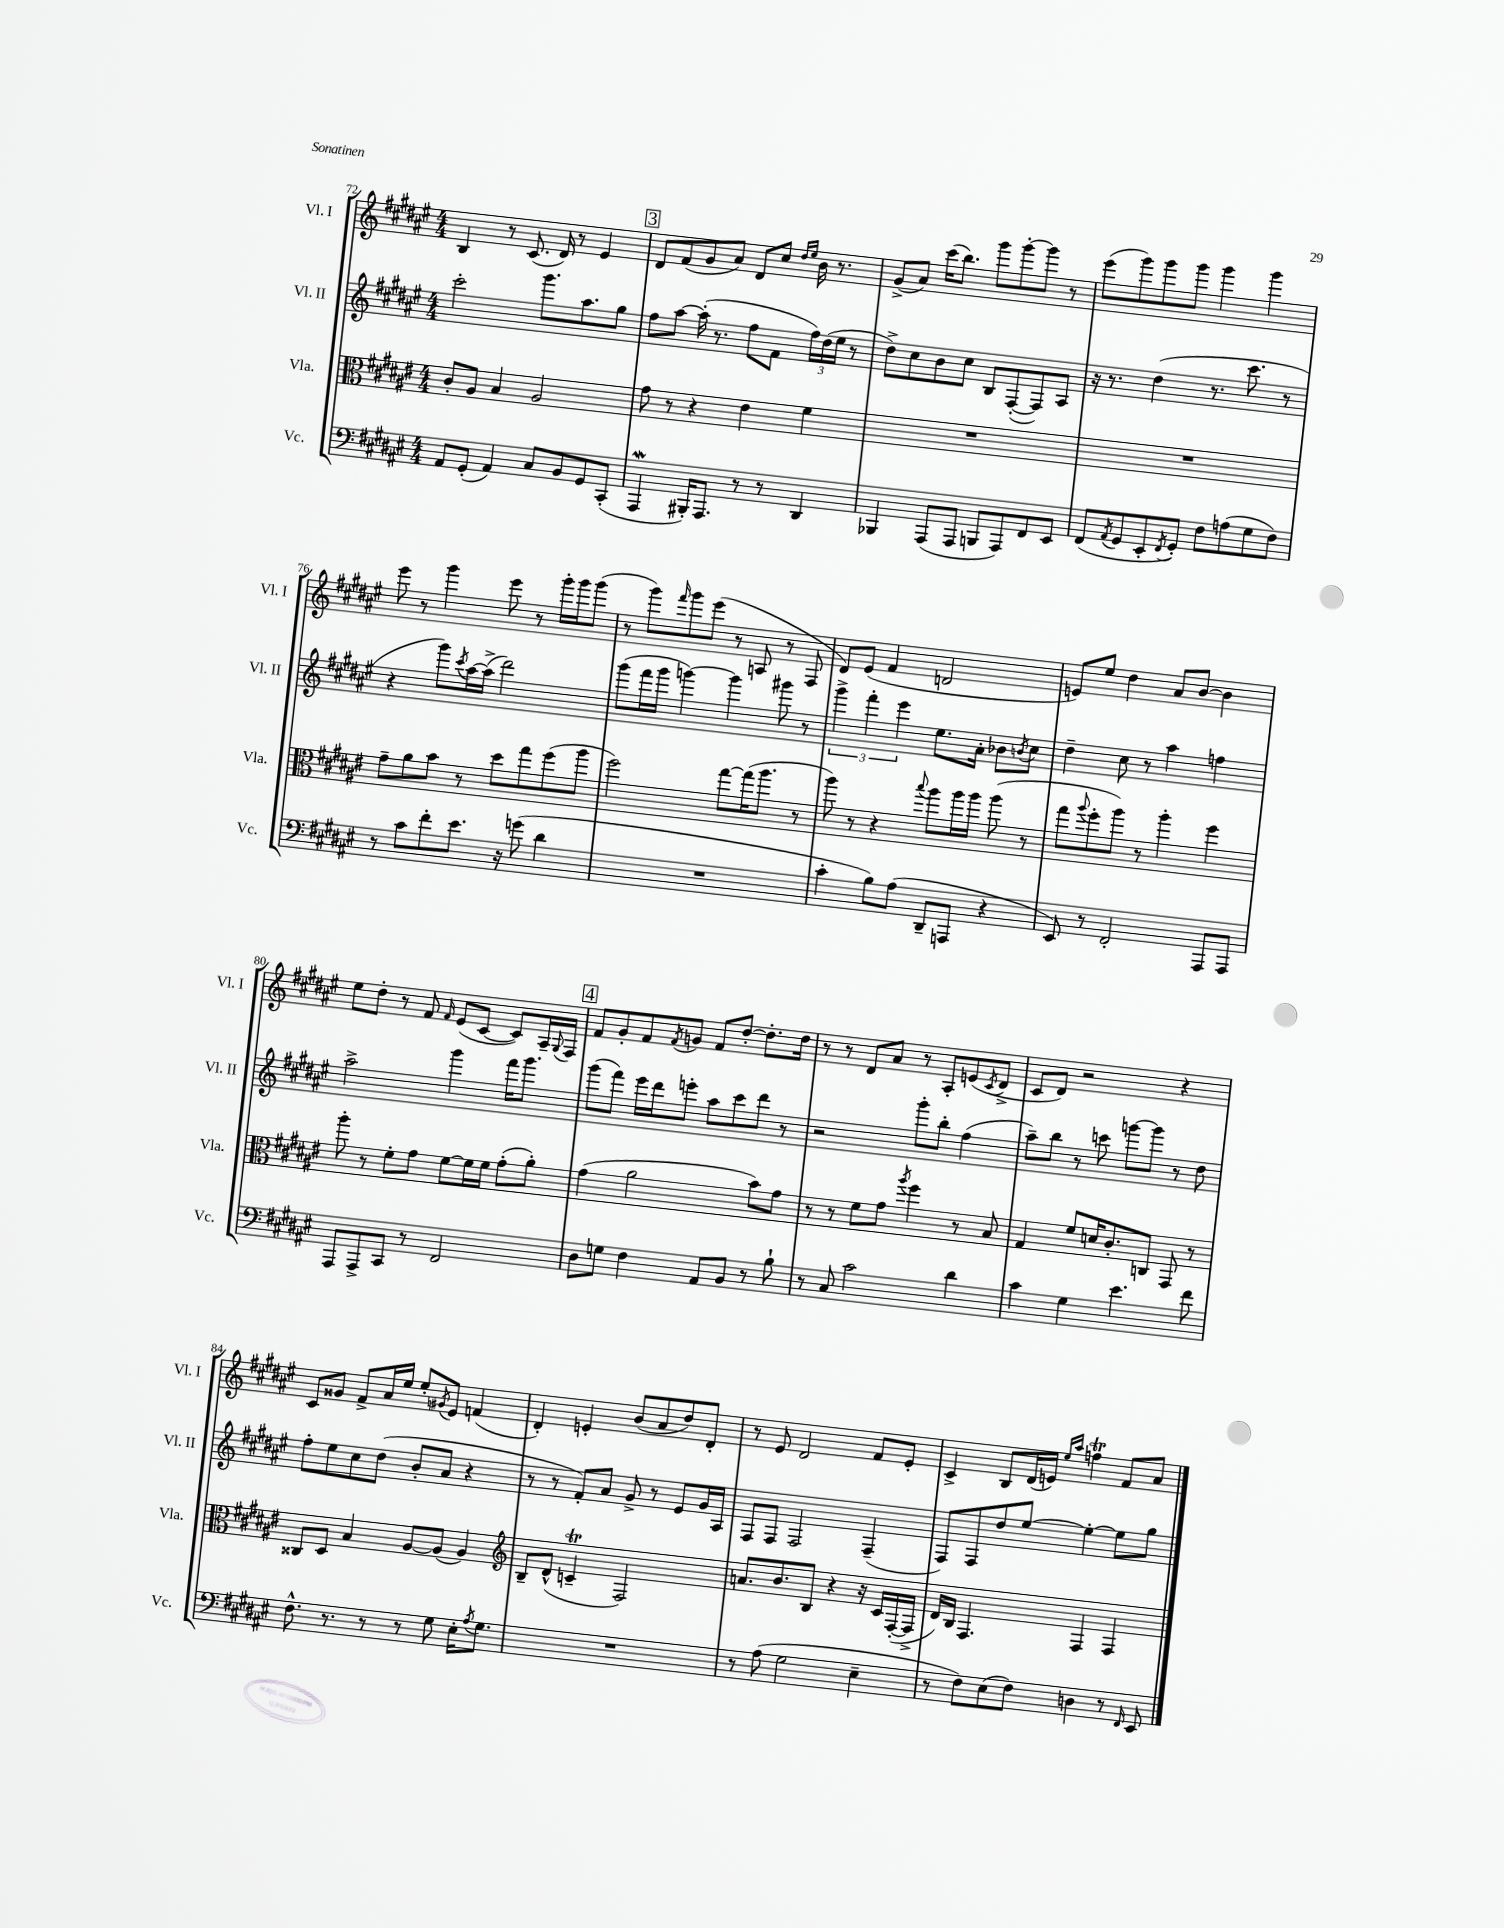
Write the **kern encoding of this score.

**kern	**kern	**kern	**kern
*part4	*part3	*part2	*part1
*staff4	*staff3	*staff2	*staff1
*I"Vc.	*I"Vla.	*I"Vl. II	*I"Vl. I
*I'Vc.	*I'Vla.	*I'Vl. II	*I'Vl. I
*clefF4	*clefC3	*clefG2	*clefG2
*k[f#c#g#d#a#e#]	*k[f#c#g#d#a#e#]	*k[f#c#g#d#a#e#]	*k[f#c#g#d#a#e#]
*M4/4	*M4/4	*M4/4	*M4/4
=72	=72	=72	=72
8AA#/L	8c#'/L	2ccc#'\	4B/
(8GG#'/J	8A#/J	.	.
4AA#/)	4B/	.	8r
.	.	.	(8.c#/
8C#/L	2A#/	8.ggg#\L	.
.	.	.	16d#/)
8BB/	.	.	8r
.	.	8.aa#\	.
8GG#/	.	.	4e#/
(8CC#'/J	.	8gg#\J	.
!!LO:REH:place=s1:t=3
=73	=73	=73	=73
4AAA#W/	8g#\	8ff#\L	8d#/L
.	8r	[8aa#\J	(8f#/
16BBB#X'/KL)	4r	(16aa#'\]	8g#/
8.AAA#/J	.	8.r	.
.	.	.	8a#/J)
8r	4e#\	8ff#\L	8d#/L
8r	.	8f#\J	8cc#/J
.	.	.	16qqdd#/LL
.	.	.	16qqee#/JJ
4DD#/	4f#\	24ff#\LL)	16b\
.	.	(24dd#\	.
.	.	.	8.r
.	.	24ee#\JJ	.
.	.	8r	.
=74	=74	=74	=74
4BBB-X/	1r	8dd#^\L)	(8g#^/L
.	.	8cc#\	8a#/J)
(8AAA#/L	.	8b\	(16ccc#\KL
.	.	.	8.bb\J)
8AAA#/J	.	8cc#\J	.
8BBBn/L	.	8B/L	8ggg#\L
8AAA#/)	.	([8F#'/	[8ggg#'\
8FF#/	.	8F#/])	8ggg#\J]
8EE#/J	.	8A#/J	8r
=75	=75	=75	=75
(8FF#/L	1r	16r	(8eee#\L
.	.	8.r	.
8qAA#/	.	.	.
8GG#/	.	.	8ggg#\)
8EE#'/	.	(4dd#\	8ggg#\
8qFF#/	.	.	.
8GG#'/J)	.	.	8ggg#\J
8F#\L	.	8.r	4ggg#\
(8An\	.	.	.
.	.	8.ccc#\	.
8G#\	.	.	4ggg#\
8F#\J)	.	8r	.
!!LO:LB:g=z
=76	=76	=76	=76
8r	8g#~\L	4r	8eee#\
8c#\L	8a#\	.	8r
8f#'\	8b\J	8ggg#\L)	4ggg#\
.	.	8qccc#/	.
8.e#\J	8r	[16aa#\L	.
.	.	(16aa#^\JJ]	.
.	8dd#\L	2ddd#\)	8eee#\
16r	.	.	.
(8gn\	8gg#\	.	8r
4d#\	(8ff#\	.	16ggg#'\LL
.	.	.	16ggg#\J
.	8aa#\J	.	(8ggg#\J
=77	=77	=77	=77
1r	2ff#\)	(8ggg#\L	8r
.	.	16fff#\L	8ggg#\L)
.	.	16ggg#\JJ	.
.	.	.	16qqfff#/
.	.	[4gggn\)	8ggg#\
.	.	.	(8eee#\J
.	[8gg#\L	4ggg\]	8r
.	(16gg#\K]	.	8An/
.	8.aa#\J	.	.
.	.	8ggg#X\	8r
.	8r	8r	8F#/
=78	=78	=78	=78
4c#'\	8aa#\)	6ggg#^\	8d#/L)
.	8r	.	(8e#/J
.	.	6fff#'\	.
8B\L)	4r	.	4f#/
.	.	6eee#\	.
(8A#\J	.	.	.
.	8qqbb/	.	.
8DD#~/L	8aa#\L	8.ee#\L	2dn/
8AAAn/J	16aa#\L	.	.
.	16aa#\JJ	16a#'\Jk	.
4r	(8aa#\	8b-X\L	.
.	.	8qbn/	.
.	8r	8cc#\J	.
=79	=79	=79	=79
8EE#/)	8gg#\L	4dd#~\	8en/L)
.	8qqaa#/	.	.
8r	8ff#'\	.	8ee#/J
2FF#'/	8aa#\J)	8cc#\	4dd#\
.	8r	8r	.
.	4aa#'\	4aa#\	8a#/L
.	.	.	[8b/J
8AAA#/L	4ff#\	4ffn\	4b\]
8AAA#/J	.	.	.
!!LO:LB:g=z
=80	=80	=80	=80
8AAA#/L	8aa#'\	2aa#^\	8ee#\L
8AAA#^/	8r	.	8dd#'\J
8CC#/J	8f#'\L	.	8r
8r	8g#\J	.	8f#/
.	.	.	16qqf#/
2FF#/	[8f#\L	4ggg#\	(8e#/L
.	16f#\L]	.	[8c#/J
.	16f#\JJ	.	.
.	(8g#'\L	16fff#\KL	8c#/L])
.	.	8.ggg#\J	.
.	8a#'\J)	.	16A#~/L
.	.	.	8qqG#/
.	.	.	16F#/JJ
!!LO:REH:place=s1:t=4
=81	=81	=81	=81
8D#\L	(4g#\	(8ggg#\L	8f#/L
8Gn\J	.	8fff#\J)	8g#'/
4F#\	2a#\	16eee#\LL	8f#/
.	.	16ddd#\J	.
.	.	.	8qf#/
.	.	8eeen'\J	8gn/J
8AA#/L	.	8aa#\L	8f#/L
8BB/J	.	8ccc#\	[8dd#'/J
8r	8b\L)	8ddd#\J	8.dd#'\L]
8B`\	8g#\J	8r	.
.	.	.	16dd#\Jk
=82	=82	=82	=82
8r	8r	2r	8r
8C#/	8r	.	8r
2c#\	8f#\L	.	8d#/L
.	8g#\J	.	8a#/J
.	8qaa#/	.	.
.	4ff#\	8ggg#'\L	8r
.	.	8bb'\J	8A#'/L
4d#\	8r	(4ff#\	(8en/
.	.	.	8qc#/
.	8B/	.	8d#^/J
=83	=83	=83	=83
4c#\	4G#/	8aa#~\L)	8c#/L
.	.	8bb\J	8d#/J)
4G#\	8f#/L	8r	2r
.	16dn/K	8cccn\	.
.	8.c#'/	.	.
4.e#\	.	[8gggn\L	.
.	8Cn/J	8ggg\J]	.
.	8GG#/	8r	4r
8f#\	8r	8dd#\	.
!!LO:LB:g=z
=84	=84	=84	=84
8.F#^^\	8C##X/L	8ff#'\L	8c#/L
.	8D#/J	8ee#\	8g##X/J
8.r	.	.	.
.	4B/	8cc#\	8f#^/L
8r	.	(8dd#\J	16a#/L
.	.	.	16ee#/JJ
8r	[8A#/L	8b'/L	8ee#'/L
.	.	.	8qg#X/
8G#\	(8A#/J]	8a#/J	8e#/J
16E#'\KL	4A#/)	4r	(4fn/
8qA#/	.	.	.
8.G#\J	.	.	.
=85	=85	=85	=85
*	*clefG2	*	*
1r	8B~/L	8r	4d#'/)
.	(8d#^^/J	8r	.
.	4cnT~/	8f#'/L)	4en'/
.	.	8a#/J	.
.	2F#/)	8g#^/	(8b/L
.	.	8r	8a#/
.	.	8e#/L	8dd#/)
.	.	16g#/L	8d#'/J
.	.	16A#/JJ	.
=86	=86	=86	=86
8r	8.an/L	8F#/L	8r
(8A#\	.	8F#/J	8e#/
.	8.b/	.	.
2G#\	.	2F#/	2d#/
.	8B/J	.	.
.	4r	.	.
4E#~\	16r	(4F#~/	8f#/L
.	16c#/LL	.	.
.	([16F#'/	.	8e#'/J
.	16F#^/JJ]	.	.
=87	=87	=87	=87
8r	16d#/LL)	8F#/L)	4c#^/
.	16B/JJ	.	.
8F#\L)	4.F#/	8F#/	.
(8E#\	.	8dd#/	8B/L
8F#\J)	.	[8ee#/J	(16d#/L
.	.	.	16en/JJ)
.	.	.	16qqee#/LL
.	.	.	16qqaa#/JJ
4Dn\	4F#/	4ee#'\_	4ffnT\
8r	4F#/	8ee#\L]	8f#/L
16qqFF#/	.	.	.
8EE#/	.	8gg#\J	8a#/J
==	==	==	==
*-	*-	*-	*-
